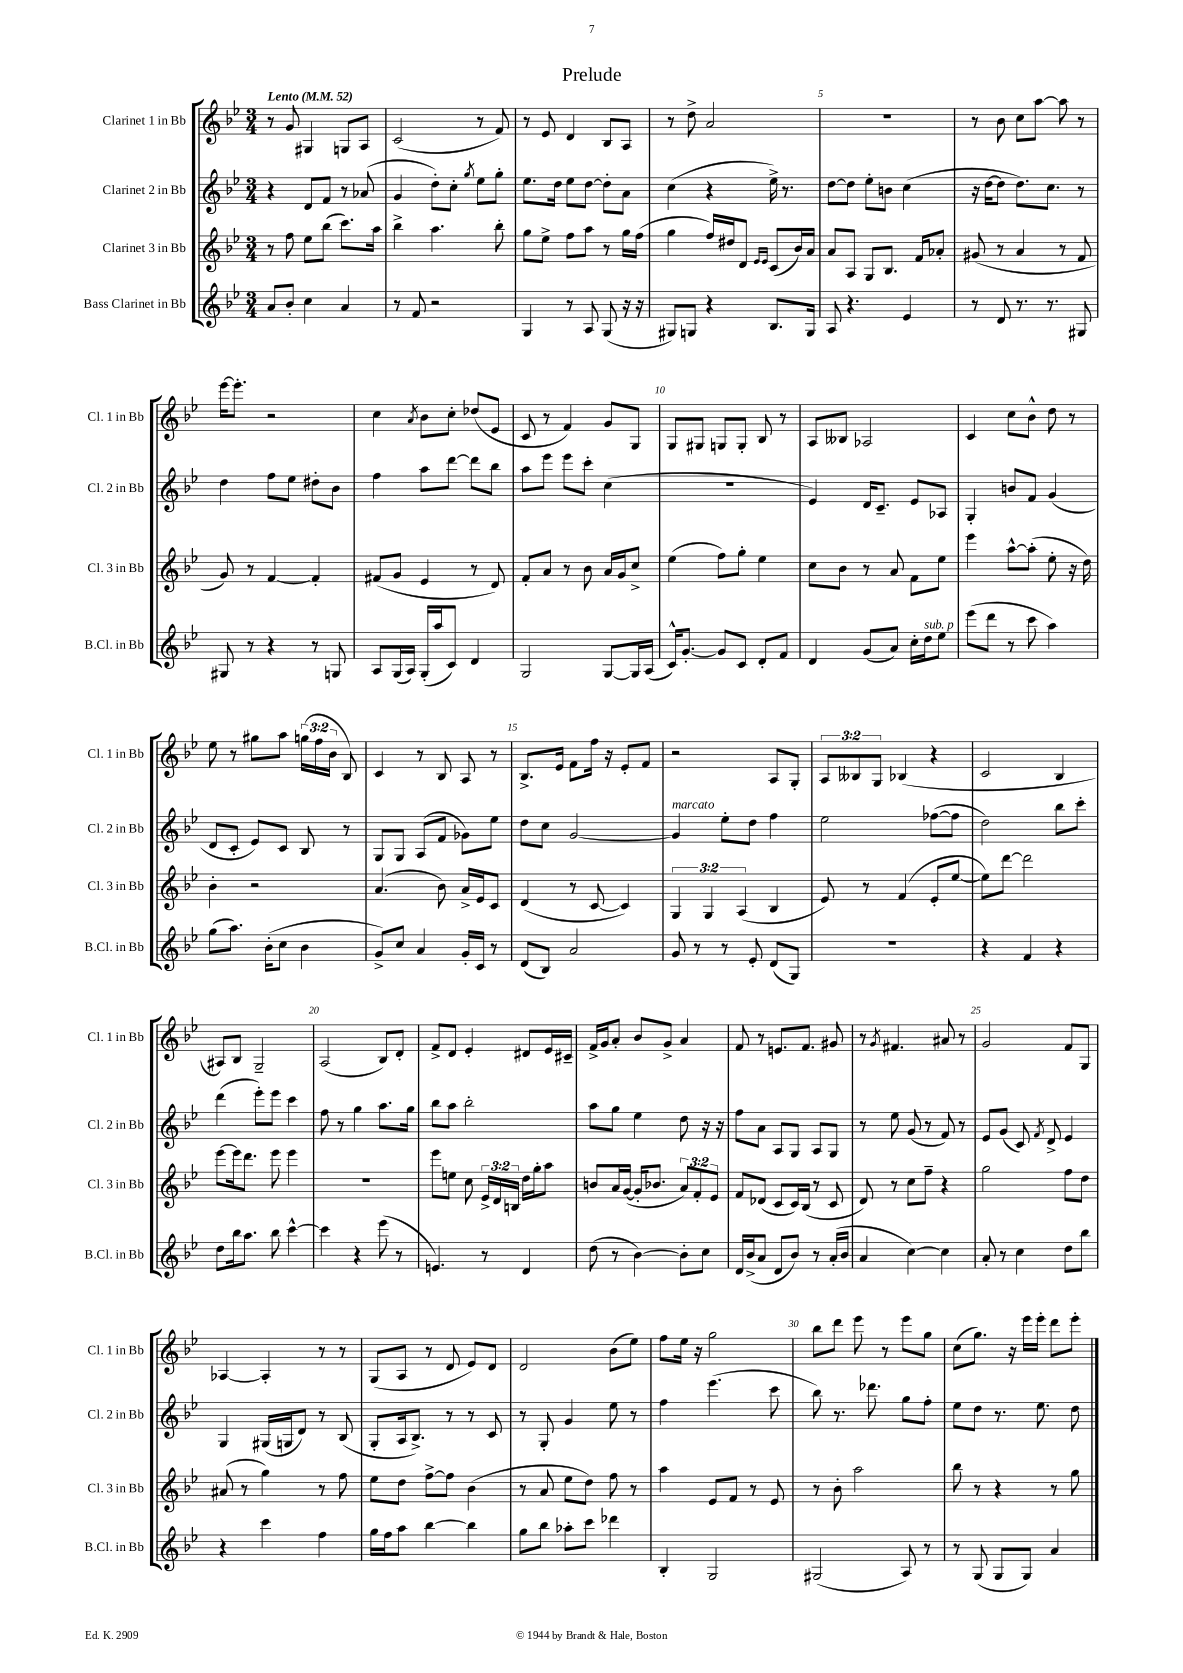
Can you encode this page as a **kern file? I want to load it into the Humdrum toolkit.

**kern	**kern	**kern	**kern
*staff4	*staff3	*staff2	*staff1
*clefG2	*clefG2	*clefG2	*clefG2
*k[b-e-]	*k[b-e-]	*k[b-e-]	*k[b-e-]
*M3/4	*M3/4	*M3/4	*M3/4
*MM52	*MM52	*MM52	*MM52
8a	8r	4r	8r
8b-'	8ff	.	8g
4cc	8ee-	8d	4G#
.	(8bb-	8f	.
4a	8.ccc)	8r	8G
.	.	(8a-	8A
.	16aa	.	.
=	=	=	=
8r	4bb-^	4g	(2c
8f	.	.	.
2r	4.aa	8dd')	.
.	.	8cc'	.
.	.	8qgg	.
.	.	8ee-	8r
.	8bb-'	8gg'	8f)
=	=	=	=
4G	8gg	8.ee-	8r
.	8ee-^	.	8e-
.	.	16dd	.
8r	8ff	8ee-	4d
8A	8aa	[8dd	.
(8G	8r	8dd']	8B-
16r	16gg	8a	8A
16r	(16ff	.	.
=	=	=	=
8G#)	4gg	(4cc	8r
8G	.	.	8dd^
4r	16ff)	4r	2a
.	16dd#	.	.
.	8d	.	.
.	16qqe-	.	.
.	16qqe-	.	.
8.B-	(8c	16ee-^)	.
.	.	8.r	.
.	16b-)	.	.
16G	16a	.	.
=	=	=	=
8A	8a	[8dd	2.r
4.r	8A	8dd]	.
.	8G	8ee-'	.
.	8.B-	8b	.
4e-	.	(4cc	.
.	16f	.	.
.	8a-'	.	.
=	=	=	=
8r	(8g#	16r	8r
.	.	[16dd	.
8d	8r	8dd]	8b-
8.r	4a	8.dd)	8cc
.	.	.	[8aa
8.r	.	8.cc	.
.	8r	.	8aa]
8G#	8f	8r	8r
=	=	=	=
8G#	8g)	4dd	[16eee-
.	.	.	8.eee-']
8r	8r	.	.
4r	[4f	8ff	2r
.	.	8ee-	.
8r	4f']	8dd#'	.
8G	.	8b-	.
=	=	=	=
8A	(8f#	4ff	4cc
(16G	8g	.	.
16A)	.	.	.
.	.	.	8qa
(16G'	4e-	8aa	8b-
16aa	.	.	.
8c)	.	[8ddd	8cc'
4d	8r	8ddd]	(8dd-
.	8d)	8bb-	8e-
=	=	=	=
2G	8f'	8aa	8c
.	8a	8eee-	8r
.	8r	8eee-	4f)
.	8b-	8ccc'	.
[8G	16a	(4cc	8g
.	16g	.	.
16G]	8cc^	.	8G
(16A	.	.	.
=	=	=	=
16c^^)	(4ee-	2.r	8G
[8.g'	.	.	.
.	.	.	8G#
8g]	8ff)	.	8G
8c	8gg'	.	8G'
8d'	4ee-	.	8B-
8f	.	.	8r
=	=	=	=
4d	8cc	4e-)	8A
.	8b-	.	8B--
(8g	8r	16d	2A-
.	.	8.c~	.
8a)	8a	.	.
16cc'	8f	8e-	.
16dd	.	.	.
8ee-	8ee-	8A-	.
=	=	=	=
(8eee-	4eee-	4G'	4c
8ddd	.	.	.
8r	[8aa^^	8b	8cc
8ccc	(8aa']	8f	8b-^^
4aa)	8ee-'	(4g	8dd
.	16r	.	8r
.	16dd)	.	.
=	=	=	=
(8gg	4b-'	8d	8ee-
8.aa)	.	8c'	8r
.	2r	8e-)	8gg#
(16b-'	.	.	.
8cc	.	8c	8aa
4b-	.	8B-	(24gg
.	.	.	24ff
.	.	.	24b-
.	.	8r	8B-)
=	=	=	=
8g^)	(4.a	8G	4c
8cc	.	8G	.
4a	.	(8A	8r
.	8b-)	8f	8B-
16g'	16a^	8g-)	8A
16c	16e-	.	.
8r	8c	8ee-	8r
=	=	=	=
(8d	(4d	8dd	8.B-^
8B-)	.	8cc	.
.	.	.	16e-
2a	8r	[2g	8f
.	[8c	.	16ff
.	.	.	16r
.	4c])	.	8e-'
.	.	.	8f
=	=	=	=
8g	6G	4g]	2r
8r	.	.	.
.	6G	.	.
8r	.	8ee-'	.
.	(6A	.	.
8e-'	.	8dd	.
(8d	4B-	4ff	8A
8G)	.	.	8G'
=	=	=	=
2.r	8e-)	2ee-	12A
.	.	.	12B--
.	8r	.	.
.	.	.	12G
.	(4f	.	(4B-
.	8e-'	([8ff-	4r
.	[8ee-	8ff-]	.
=	=	=	=
4r	8ee-])	2dd)	2c
.	[8ddd	.	.
4f	2ddd]	.	.
4r	.	8bb-	4B-
.	.	8ccc'	.
=	=	=	=
8dd	[8eee-	(4ddd	8A#)
16bb-	16eee-]	.	8B-
8.aa	8.ddd	.	.
.	.	8eee-')	2G~
8bb-	8eee-	8eee-	.
[4ccc^^	4eee-	4ccc	.
=	=	=	=
4ccc]	2.r	8ff	(2A
.	.	8r	.
4r	.	4gg	.
(8eee-	.	8.aa	8B-)
8r	.	.	8d'
.	.	16gg	.
=	=	=	=
4.e)	8eee-	8bb-	8f^
.	8ee	8aa	8d
.	8cc	2bb-'	4e-'
8r	24e-^	.	.
.	24d	.	.
.	24B	.	.
4d	16dd	.	8d#
.	16gg'	.	.
.	8aa	.	16e-
.	.	.	16c#~
=	=	=	=
(8dd	8b	8aa	16f^
.	.	.	16g
8r	16a	8gg	8a'
.	([16g	.	.
[4b-)	16g']	4ee-	8b-
.	8.b-	.	.
.	.	.	8g^
8b-']	12a)	8dd	4a
.	12f'	.	.
8cc	.	16r	.
.	12e-	.	.
.	.	16r	.
=	=	=	=
16d	8f	8ff	8f
(16b-^	.	.	.
8a	(8d-	8a	8r
8d	8c	8A	8.e
8b-)	16c)	8G	.
.	(16B-	.	8.f
8r	8r	8A	.
(16a'	8c	8G	8g#
16b-	.	.	.
=	=	=	=
4a	8d)	8r	8r
.	.	.	8qg
.	8r	8ee-	4.f#
[4cc)	8cc	(8g	.
.	8ff~	8r	.
4cc]	4r	8f)	8a#
.	.	8r	8r
=	=	=	=
8a'	2gg	8e-	2g
8r	.	(8g	.
4cc	.	8c)	.
.	.	8qf	.
.	.	8d^	.
8dd	8ff	4e-	8f
8bb-	8dd	.	8G
=	=	=	=
4r	(8a#	4G	[4A-
.	8r	.	.
4ccc	4gg)	(16G#	4A-']
.	.	16G	.
.	.	8d)	.
4ff	8r	8r	8r
.	8ff	(8B-	8r
=	=	=	=
16gg	8ee-	8G'	(8G
16ff	.	.	.
8aa	8dd	16A	8A
.	.	8.B-^)	.
[4bb-	[8ff^	.	8r
.	8ff]	8r	8d
4bb-]	(4b-	8r	8e-)
.	.	8c	8d
=	=	=	=
8gg	8r	8r	2d
8bb-	8a	8G'	.
8aa-'	8ee-	4g	.
8ccc	8dd)	.	.
4ddd-	8ff	8ee-	(8b-
.	8r	8r	8ee-)
=	=	=	=
4B-'	4aa	4ff	8ff
.	.	.	16ee-
.	.	.	16r
2G	8e-	(4.eee-	2gg
.	8f	.	.
.	8r	.	.
.	8e-	8ccc	.
=	=	=	=
(2G#	8r	8bb-)	8bb-
.	8b-'	8.r	8ddd
.	2aa	.	8eee-
.	.	8.ddd-	.
.	.	.	8r
8A)	.	8gg	8eee-
8r	.	8ff'	8gg
=	=	=	=
8r	8bb-	8ee-	(8cc
(8G	8r	8dd	8.gg)
8G	4r	8.r	.
.	.	.	16r
8G)	.	.	16eee-
.	.	8.ee-	16eee-'
4a	8r	.	8ddd
.	8gg	8dd	8eee-'
==	==	==	==
*-	*-	*-	*-
